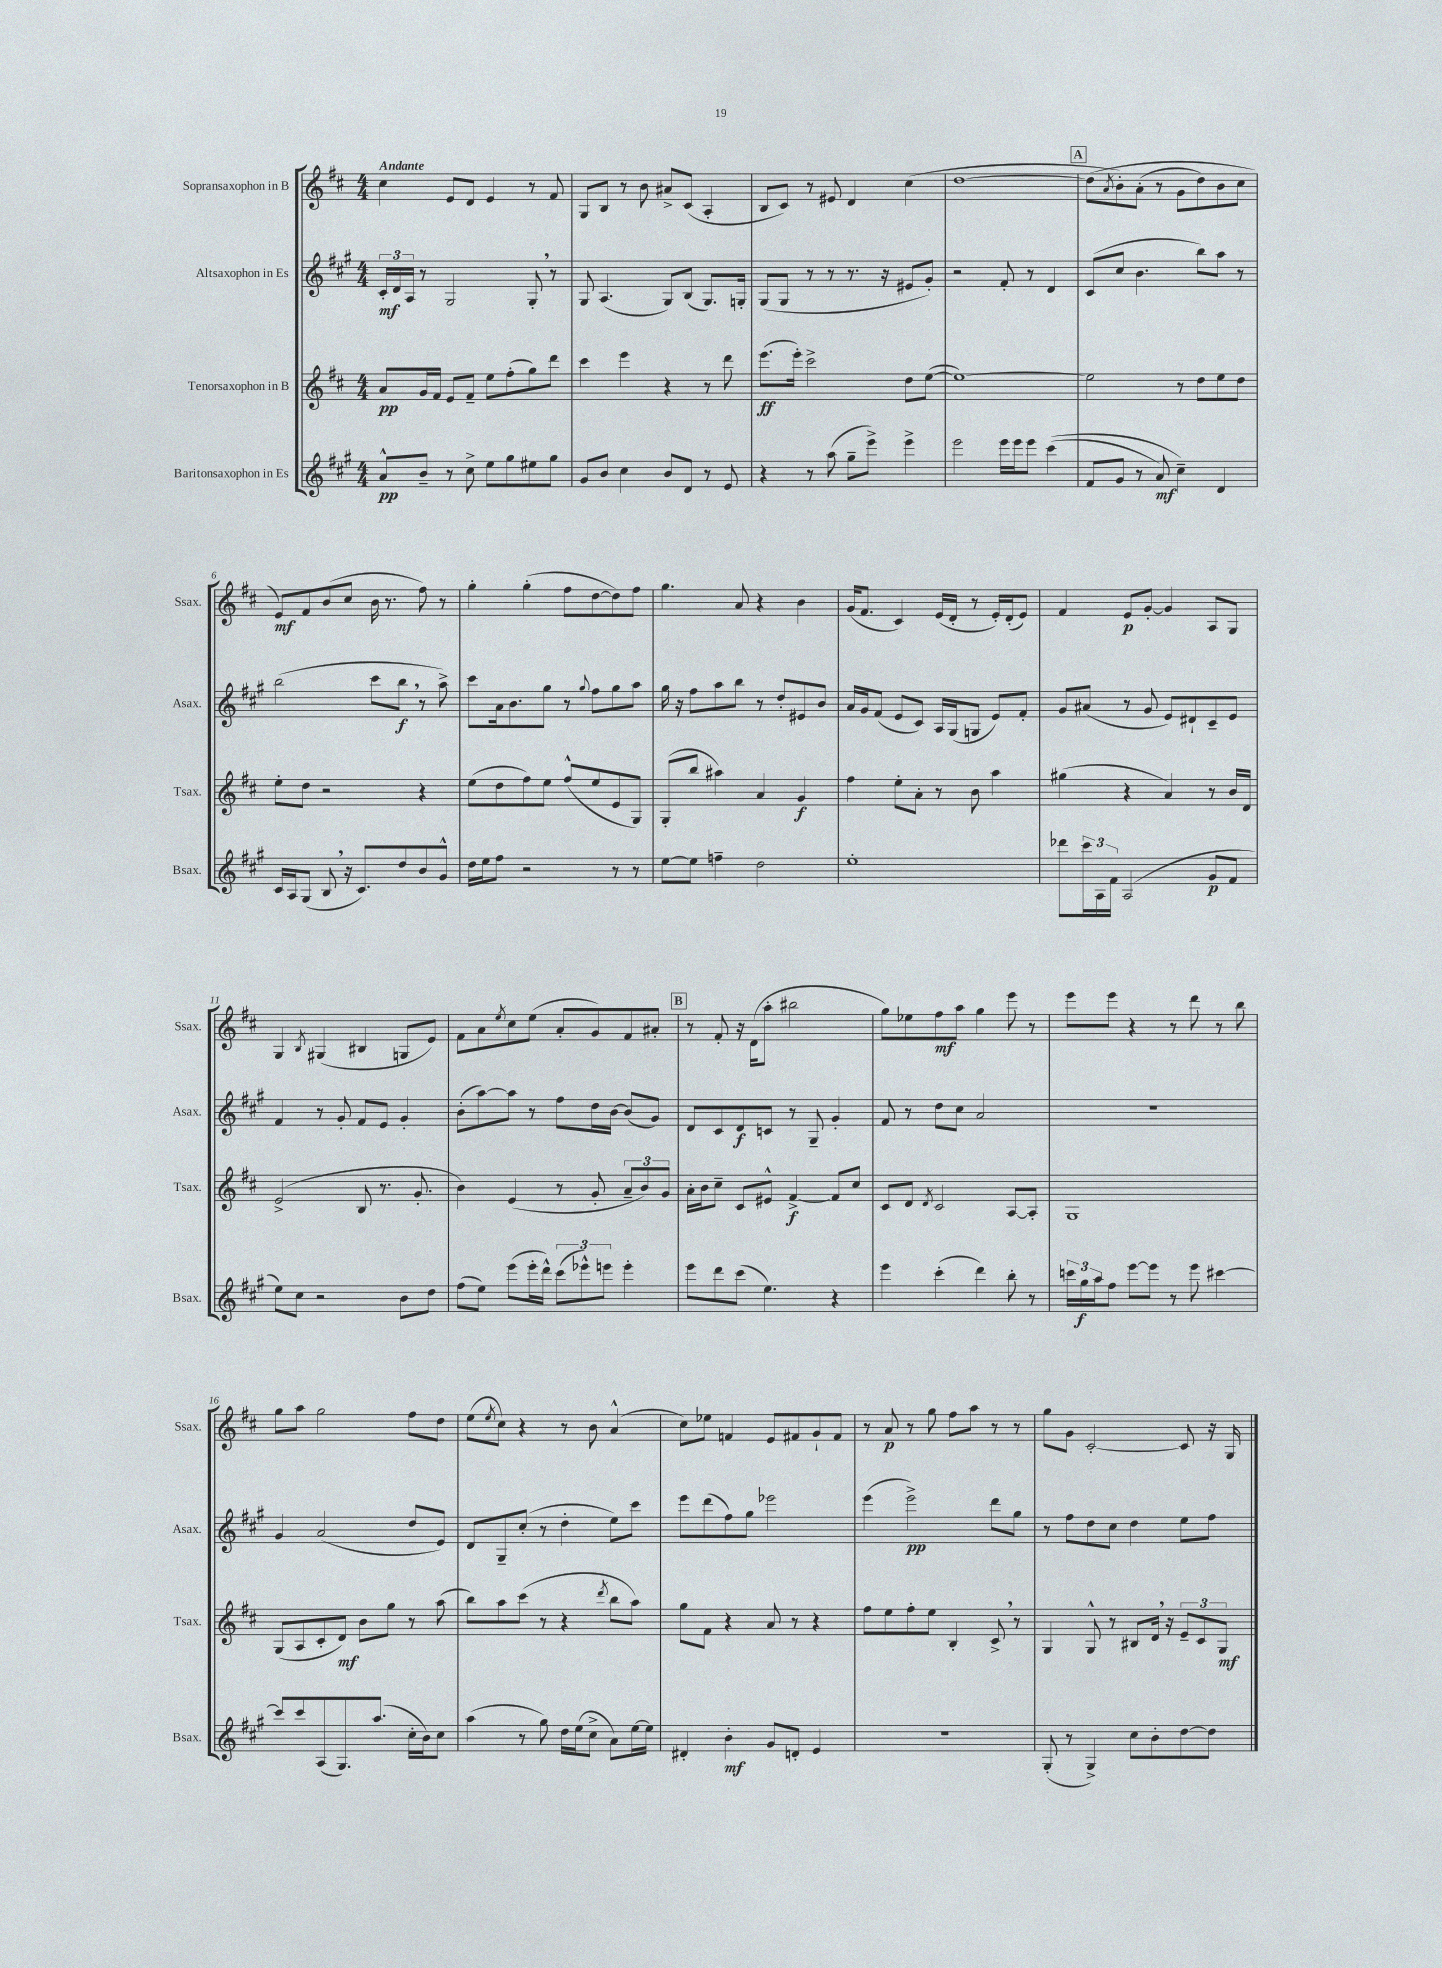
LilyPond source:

<<
\new StaffGroup <<
\new Staff = "s0" \with { instrumentName = "Sopransaxophon in B" shortInstrumentName = "Ssax." } {
    \clef treble \key d \major \numericTimeSignature \time 4/4 \tempo "Andante"
    cis''4 e'8 d'8 e'4 r8 fis'8 |
    g8 b8 r8 b'8 ais'8-> cis'8( a4-. |
    b8 cis'8) r8 eis'8 d'4 cis''4( |
    d''1~ |
    \mark \markup { \box "A" } d''8\( \acciaccatura { a'8 } b'8-.) a'8-.( r8 g'8 d''8) b'8 cis''8 |
    e'8\mf\) fis'8 b'8( cis''8 b'16 r8. fis''8) r8 |
    g''4-. g''4-.( fis''8 d''8~ d''8) fis''8 |
    g''4. a'8 r4 b'4 |
    g'16( fis'8. cis'4) e'16( d'16-. r8 e'16-.) d'16-.( e'8) |
    fis'4 e'8\p g'8~-. g'4 a8 g8 |
    g4 \acciaccatura { b8 } gis4( bis4 g8 e'8) |
    fis'8 a'8 \acciaccatura { e''8 } cis''8 e''8( a'8-. g'8) fis'8 ais'8-. |
    \mark \markup { \box "B" } r8 fis'8-. r16 d'16( a''8-. bis''2 |
    g''8) ees''8 fis''8\mf a''8 g''4 e'''8 r8 |
    e'''8 e'''8 r4 r8 d'''8 r8 b''8 |
    g''8 a''8 g''2 fis''8 d''8 |
    e''8( \acciaccatura { e''8 } cis''8) r4 r8 b'8 a'4-^( |
    cis''8) ees''8 f'4 e'8 fis'8 g'8-! fis'8 |
    r8 a'8\p r8 g''8 fis''8 a''8 r8 r8 |
    g''8 g'8 cis'2~-. cis'8 r16 g16 \bar "|." |
}
\new Staff = "s1" \with { instrumentName = "Altsaxophon in Es" shortInstrumentName = "Asax." } {
    \clef treble \key a \major \numericTimeSignature \time 4/4
    \tuplet 3/2 { cis'16-.\mf d'16 a16 } r8 gis2 gis8-. \breathe r8 |
    gis8 a4.( gis8) b8( gis8.) g16-. |
    gis8( gis8 r8 r8 r8. r16 eis'8 gis'8-.) |
    r2 fis'8-. r8 d'4 |
    \mark \markup { \box "A" } cis'8( cis''8 b'4. b''8) a''8 r8 |
    b''2( cis'''8 b''8\f \breathe r8 a''8->) |
    cis'''8 a'16 b'8. gis''8 r8 \appoggiatura { gis''8 } fis''8 gis''8 a''8 |
    gis''16 r16 fis''8 a''8 b''8 r8 d''8-. eis'8 b'8 |
    a'16 gis'16 fis'8( e'8 cis'8) a16 gis16( g8 e'8) fis'8-. |
    gis'8 ais'8( r8 gis'8 e'8) dis'8-! cis'8-- e'8 |
    fis'4 r8 gis'8-. fis'8 e'8 gis'4-. |
    b'8-.( a''8~) a''8 r8 fis''8 d''16 b'16~ b'8( gis'8) |
    \mark \markup { \box "B" } d'8 cis'8 d'8\f c'8 r8 gis8-- gis'4-. |
    fis'8 r8 d''8 cis''8 a'2 |
    R1 |
    gis'4 a'2( d''8 e'8) |
    d'8 gis8-- cis''8-.( r8 d''4-. e''8) cis'''8 |
    e'''8 d'''8( fis''8) gis''8 ees'''2 |
    e'''4( e'''2->\pp) d'''8 gis''8 |
    r8 fis''8 d''8 cis''8 d''4 e''8 fis''8 \bar "|." |
}
\new Staff = "s2" \with { instrumentName = "Tenorsaxophon in B" shortInstrumentName = "Tsax." } {
    \clef treble \key d \major \numericTimeSignature \time 4/4
    a'8\pp g'16 fis'16 e'8 fis'8-- e''8 fis''8-.( g''8) d'''8 |
    cis'''4 e'''4 r4 r8 d'''8 |
    e'''8.\ff( e'''16-.) cis'''2-> d''8 e''8~( |
    e''1~) |
    \mark \markup { \box "A" } e''2 r8 d''8 e''8 d''8 |
    e''8-. d''8 r2 r4 |
    e''8( d''8 fis''8) e''8 fis''8-^( e''8 e'8 g8) |
    g8-.( b''8 ais''4) a'4 g'4\f |
    fis''4 e''8-. a'8-. r8 b'8 a''4 |
    gis''4( r4 a'4) r8 b'16 d'16 |
    e'2->( b8 r8. g'8.-. |
    b'4) e'4( r8 g'8-. \tuplet 3/2 { a'8-- b'8) g'8 } |
    \mark \markup { \box "B" } a'16-. b'16 cis''8-- cis'8 eis'8-^ fis'4~->\f fis'8 cis''8 |
    cis'8 d'8 \acciaccatura { d'8 } cis'2 a8~ a8-. |
    g1 |
    g8( a8 cis'8-. d'8\mf) b'8 g''8 r8 a''8( |
    b''8) a''8 cis'''8( r8 r4 \acciaccatura { d'''8 } b''8 a''8) |
    g''8 fis'8 r4 a'8 r8 r4 |
    fis''8 e''8 fis''8-. e''8 b4-. cis'8-> \breathe r8 |
    g4 g8-^ r8 bis8 d'16 \breathe r16 \tuplet 3/2 { e'8-- cis'8 g8\mf } \bar "|." |
}
\new Staff = "s3" \with { instrumentName = "Baritonsaxophon in Es" shortInstrumentName = "Bsax." } {
    \clef treble \key a \major \numericTimeSignature \time 4/4
    a'8-^\pp b'8-- r8 cis''8-> e''8 gis''8 eis''8 gis''8 |
    gis'8 b'8 cis''4 b'8 d'8 r8 e'8 |
    r4 r8 a''8( gis''8-- e'''8->) e'''4-> |
    e'''2 e'''16 e'''16 e'''8 cis'''4(\( |
    \mark \markup { \box "A" } fis'8 gis'8 r8 a'8\mf) cis''4--\) d'4 |
    cis'16 a16 gis8( b8 \breathe r16 cis'8.) d''8 b'8 gis'8-^ |
    d''16 e''16 fis''8 r2 r8 r8 |
    e''8~ e''8 f''4-- d''2 |
    e''1-. |
    des'''8 \tuplet 3/2 { cis'''16 a16 fis'16 } a2( gis'8\p fis'8 |
    e''8) cis''8 r2 b'8 d''8 |
    fis''8( e''8) e'''8( e'''16-. d'''16-^) \tuplet 3/2 { cis'''8( ees'''8-^) e'''8 } e'''4-. |
    \mark \markup { \box "B" } e'''8 d'''8 cis'''8( e''4.) r4 |
    e'''4 cis'''4-.( d'''4) b''8-. r8 |
    \tuplet 3/2 { c'''16 gis''16\f a''16 } fis''8 e'''8~ e'''8 r8 e'''8 cis'''4~ |
    cis'''8 cis'''8 a8( gis8.) a''8.( cis''16-. b'16) cis''8 |
    a''4( r8 gis''8) d''16 e''16( cis''8-> a'8) e''16~ e''16 |
    dis'4-. b'4-.\mf gis'8 d'8-. e'4 |
    R1 |
    gis8-.( r8 gis4->) cis''8 b'8-. d''8~ d''8 \bar "|." |
}
>>
>>
